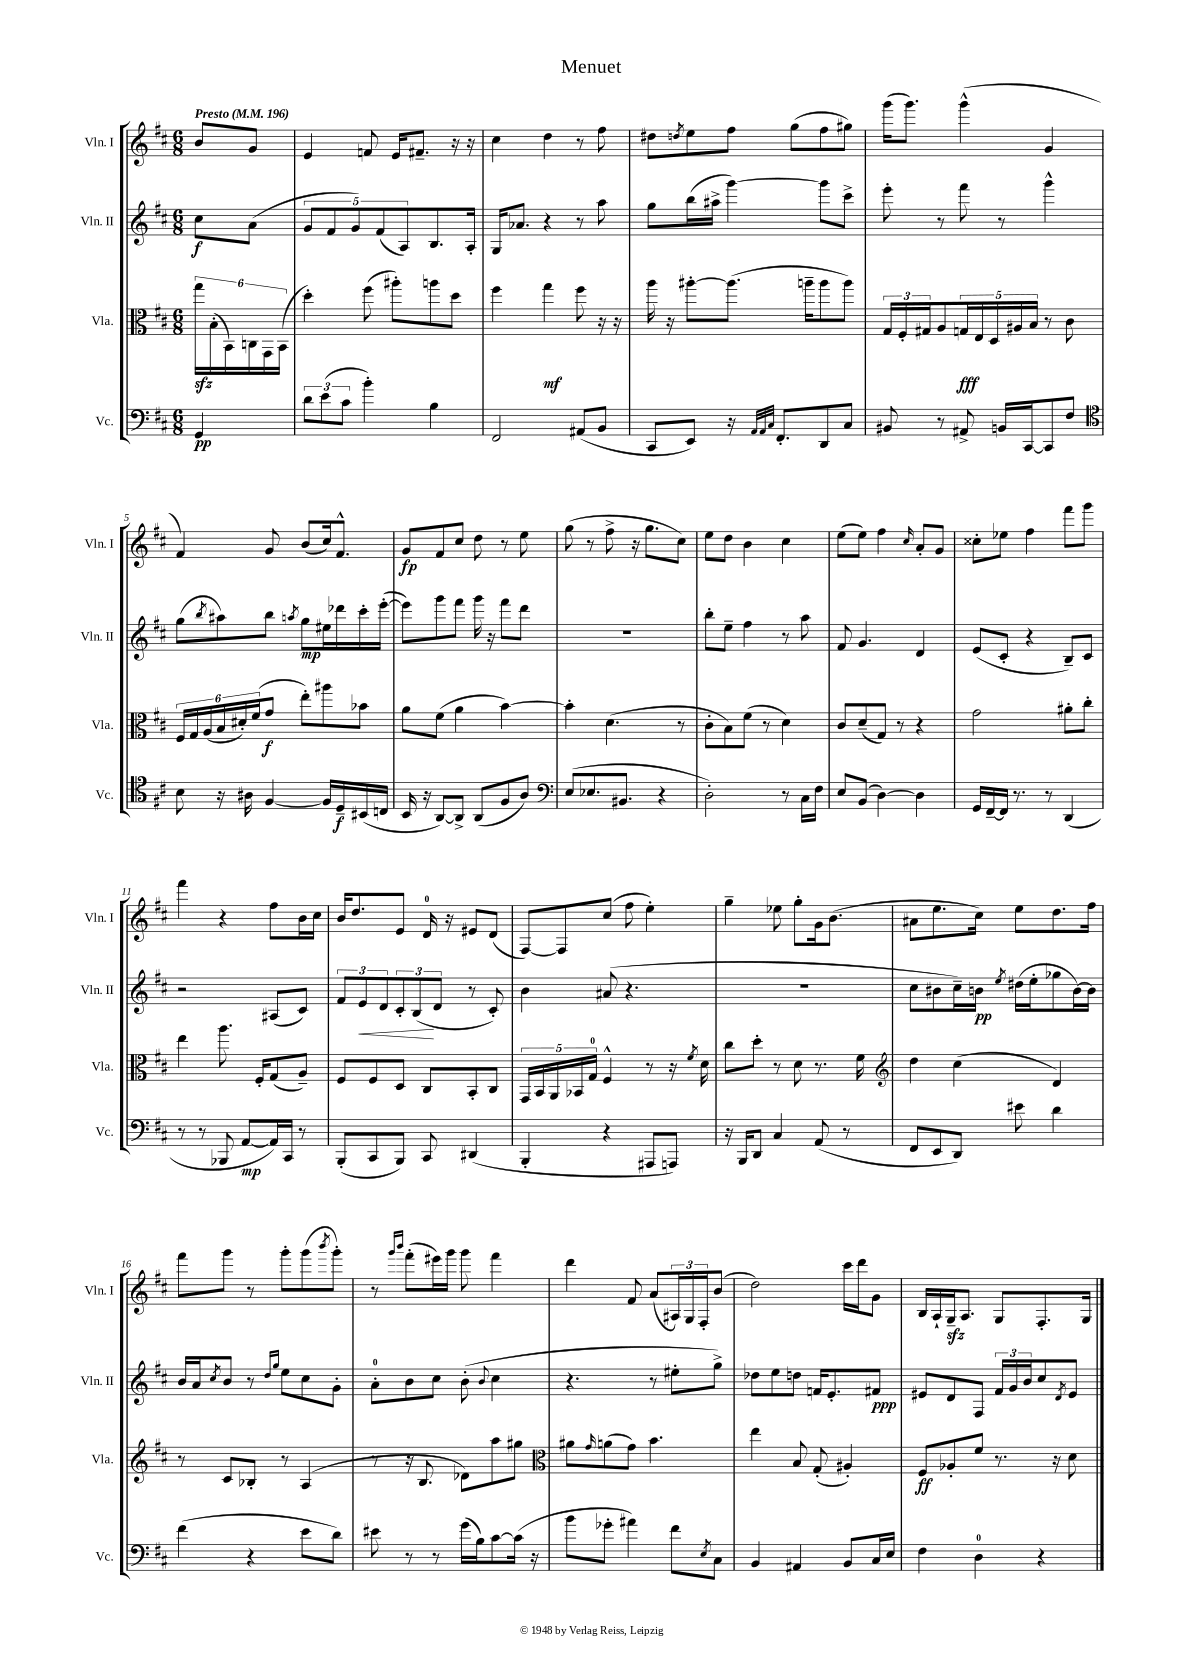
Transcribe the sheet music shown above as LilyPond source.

\header { title = "Menuet" }
<<
\new StaffGroup <<
\new Staff = "s0" \with { instrumentName = "Vln. I" shortInstrumentName = "Vln. I" } {
    \clef treble \key d \major \numericTimeSignature \time 6/8 \partial 4 \tempo "Presto" 4 = 196
    b'8 g'8 |
    e'4 f'8 e'16 fis'8.-- r16 r16 |
    cis''4 d''4 r8 fis''8 |
    dis''8 \acciaccatura { d''8 } e''8 fis''8 g''8( fis''8 gis''8) |
    g'''16( g'''8.) g'''4-^( g'4 |
    fis'4) g'8 b'8( cis''16) fis'8.-^ |
    g'8\fp fis'8 cis''8 d''8 r8 e''8 |
    g''8( r8 fis''8-> r16 g''8. cis''8) |
    e''8 d''8 b'4 cis''4 |
    e''8( e''8) fis''4 \grace { cis''16 } a'8-. g'8 |
    cisis''8-. ees''8 fis''4 fis'''8 g'''8 |
    fis'''4 r4 fis''8 b'16 cis''16 |
    b'16 d''8. e'8 d'16-0 r16 eis'8 d'8( |
    fis8~) fis8 cis''8( fis''8 e''4-.) |
    g''4-- ees''8 g''8-. g'16 b'8.( |
    ais'8 e''8. cis''16) e''8 d''8. fis''16 |
    fis'''8 g'''8 r8 g'''8-. g'''8( \acciaccatura { b'''8 } g'''8-.) |
    r8 \grace { g'''16 b'''16 } fis'''8-.( eis'''16) g'''16 g'''8 fis'''4 |
    d'''4 fis'8 a'8( \tuplet 3/2 { ais16) g16 fis16-. } b'8( |
    d''2) cis'''16 d'''16 g'8 |
    b16 a16-! g16--\sfz a8. g8 fis8.-. g16 \bar "|." |
}
\new Staff = "s1" \with { instrumentName = "Vln. II" shortInstrumentName = "Vln. II" } {
    \clef treble \key d \major \numericTimeSignature \time 6/8 \partial 4
    cis''8\f a'8( |
    \tuplet 5/4 { g'8 fis'8 g'8) fis'8( a8) } b8. a16-. |
    g16 aes'8. r4 r8 a''8 |
    g''8 b''16( ais''16-> g'''4~) g'''8 cis'''8-> |
    e'''8-. r8 fis'''8 r8 g'''4-^ |
    g''8( \acciaccatura { b''8 } ais''8) b''8 \acciaccatura { a''8 } g''8\mp eis''16 des'''16 cis'''16-. e'''16~-.( |
    e'''8) g'''8 fis'''8 g'''16 r16 fis'''8 d'''8 |
    R2. |
    b''8-. e''8-- fis''4 r8 a''8 |
    fis'8 g'4. d'4 |
    e'8( cis'8-. r4 b8--) cis'8 |
    r2 ais8( cis'8) |
    \tuplet 3/2 { fis'8 e'8\< d'8 } \tuplet 3/2 { cis'8-. b8\!( d'8 } r8 cis'8-.) |
    b'4 ais'8( r4. |
    R2. |
    cis''8 bis'8 cis''16--) b'16\pp \acciaccatura { e''8 } dis''16( e''16-. ges''8 b'16~) b'16 |
    b'16 a'16 \acciaccatura { cis''8 } b'8 r8 \grace { d''16 g''16 } e''8 cis''8 g'8-. |
    a'8-0-. b'8 cis''8 b'8-.( \appoggiatura { b'8 } cis''4 |
    r4. r8 eis''8-. g''8->) |
    des''8 e''8 d''8 f'16 e'8.-. fis'8\ppp |
    eis'8 d'8 fis8 \tuplet 3/2 { fis'16 g'16 b'16 } cis''8 \acciaccatura { d'8 } eis'8 \bar "|." |
}
\new Staff = "s2" \with { instrumentName = "Vla." shortInstrumentName = "Vla." } {
    \clef alto \key d \major \numericTimeSignature \time 6/8 \partial 4
    \tuplet 6/4 { g''16\sfz b16-.( b,16) c16 g,16 b,16( } |
    d''4-.) fis''8( ais''8-.) a''8 d''8 |
    fis''4 g''4\mf fis''8 r16 r16 |
    a''16 r16 ais''8~-. ais''8.( a''16-- a''8 a''8) |
    \tuplet 3/2 { g16 fis16-. gis16 } a8 \tuplet 5/4 { g16\fff e16 d16 ais16 b16 } r8 cis'8 |
    \tuplet 6/4 { fis16 g16 a16( b16 dis'16-.) fis'16( } g'8\f e''8-.) ais''8 bes'8 |
    a'8 fis'8( a'4 b'4~) |
    b'4-. d'4.( r8 |
    cis'8-. b8) fis'8( r8 d'4) |
    cis'8 d'8--( g8) r8 r4 |
    g'2 ais'8-. cis''8-. |
    e''4 a''8. fis16-. g8( a8--) |
    fis8 fis8 d8 cis8 b,8-. cis8 |
    \tuplet 5/4 { g,16 b,16 a,16 bes,16 g16-0 } fis4-^ r8 r16 \acciaccatura { fis'8 } d'16 |
    cis''8 d''8-. r8 d'8 r8. fis'16 |
    \clef treble d''4 cis''4( d'4) |
    r8 cis'8 bes8-. r8 a4( |
    r8 r16 b8. des'8) a''8 gis''8 |
    \clef alto ais'8 \grace { g'16 } a'8( g'8) b'4. |
    e''4 b8 g8-.( ais4-.) |
    fis8\ff aes8-. fis'8 r8. r16 d'8 \bar "|." |
}
\new Staff = "s3" \with { instrumentName = "Vc." shortInstrumentName = "Vc." } {
    \clef bass \key d \major \numericTimeSignature \time 6/8 \partial 4
    g,4\pp |
    \tuplet 3/2 { d'8 e'8( cis'8 } b'4-.) b4 |
    fis,2 ais,8( b,8 |
    cis,8 e,8) r16 \grace { a,32 a,32 cis32 } fis,8.-. d,8 cis8 |
    bis,8 r8 ais,8-> b,16 cis,16~ cis,8 fis8 |
    \clef tenor b8 r16 ais16 fis4~ fis16 d16--\f bis,16( c16 |
    b,16 r16 a,8~) a,8-> a,8( fis8 a8) |
    \clef bass e8( ees8. bis,8. r4 |
    d2-.) r8 cis16 fis16 |
    e8 b,8( d4~) d4 |
    g,16 fis,16~-- fis,16 r8. r8 d,4( |
    r8 r8 bes,,8 a,8~\mp a,16) cis,16 r8 |
    b,,8-.( cis,8 b,,8) cis,8 dis,4( |
    b,,4-. r4 ais,,8 a,,8) |
    r16 b,,16 d,8 cis4 a,8( r8 |
    fis,8 e,8 d,8) eis'8 d'4 |
    fis'4( r4 e'8 d'8) |
    eis'8 r8 r8 g'16( b16) cis'8~ cis'16( r16 |
    b'8 ges'8-. ais'4) fis'8 \acciaccatura { e8 } cis8 |
    b,4 ais,4 b,8 cis16 e16 |
    fis4 d4-0 r4 \bar "|." |
}
>>
>>
